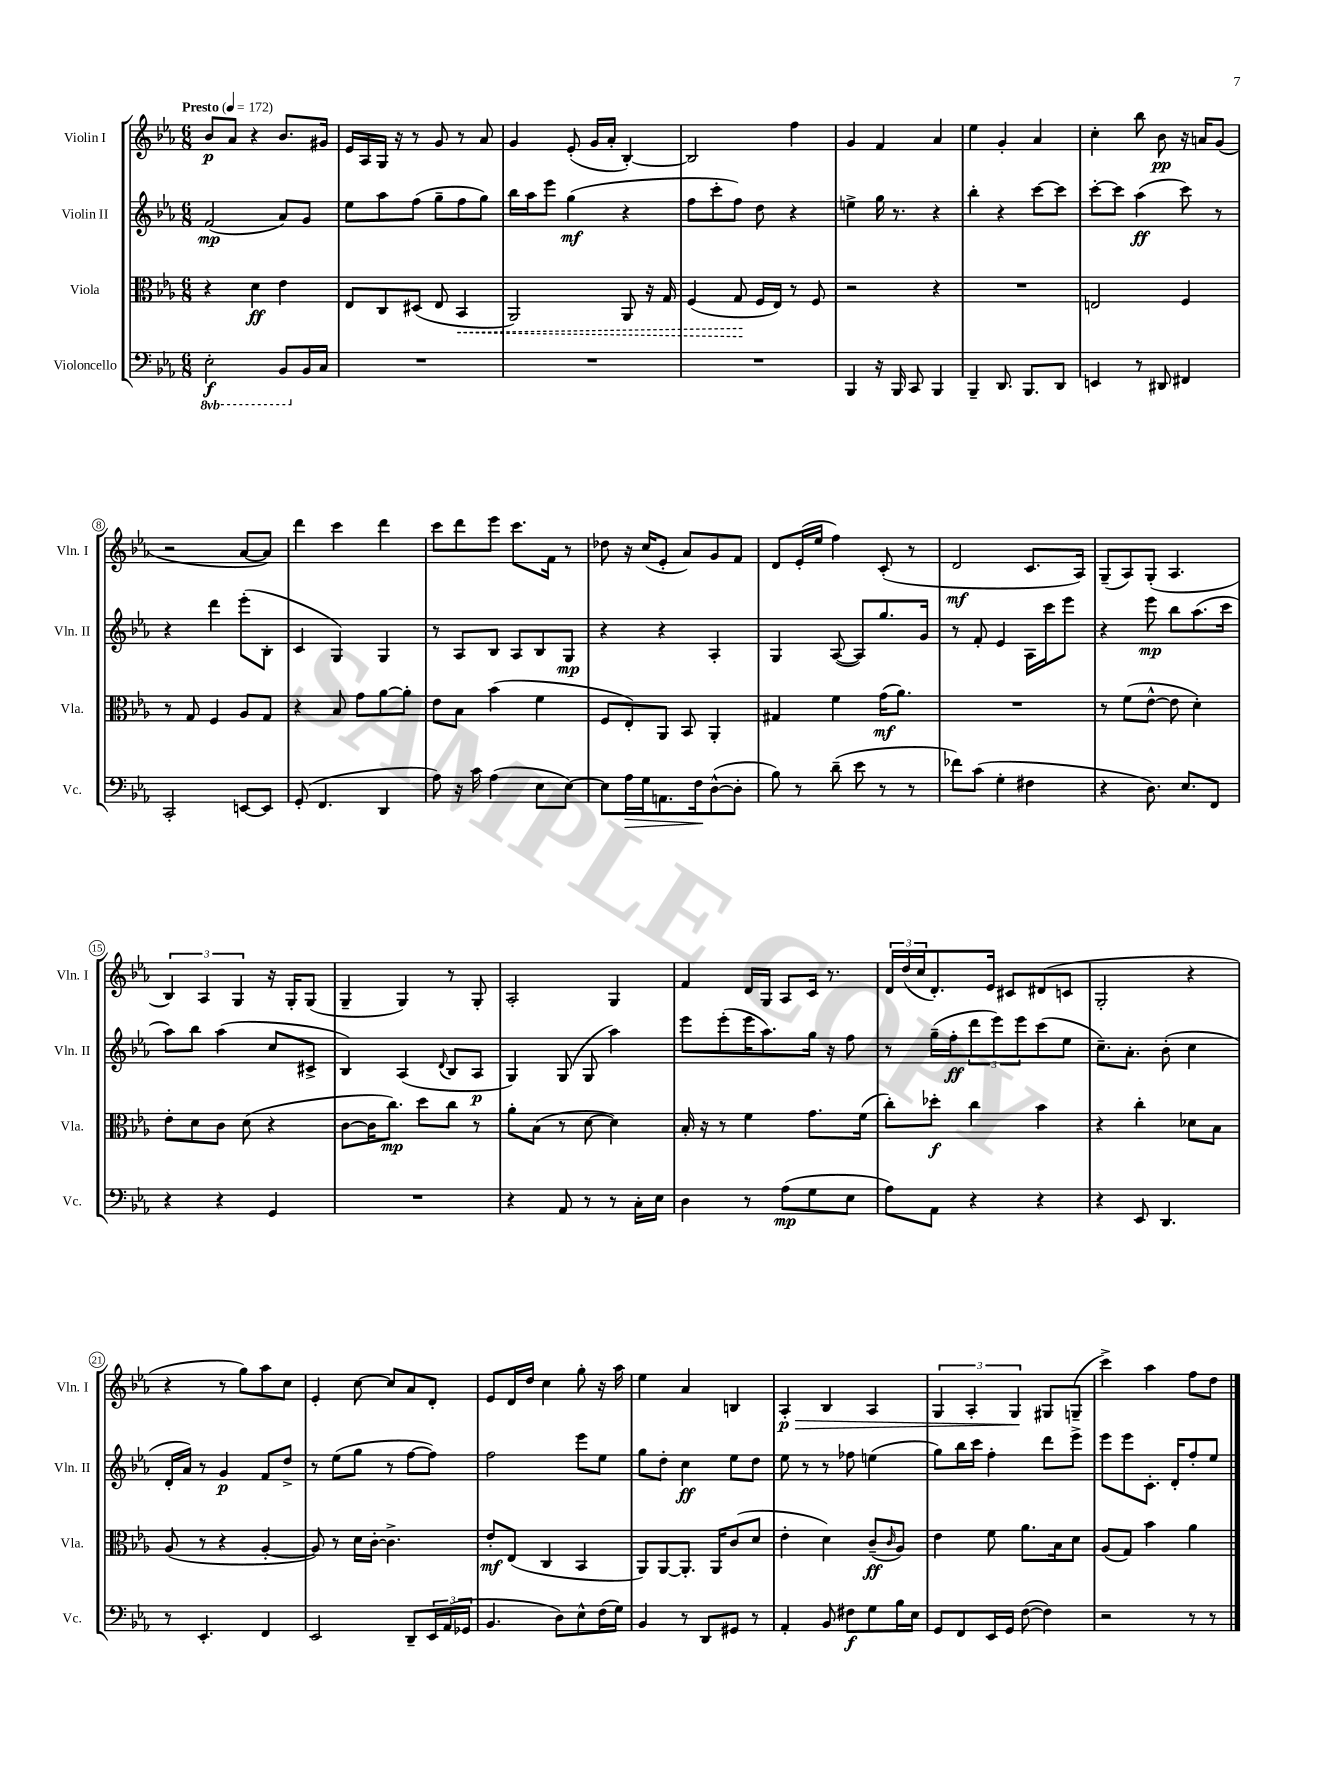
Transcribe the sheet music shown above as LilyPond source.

<<
\new StaffGroup <<
\new Staff = "s0" \with { instrumentName = "Violin I" shortInstrumentName = "Vln. I" } {
    \clef treble \key ees \major \numericTimeSignature \time 6/8 \tempo "Presto" 4 = 172
    bes'8\p aes'8 r4 bes'8. gis'16 |
    ees'16 aes16 g16 r16 r8 g'8 r8 aes'8 |
    g'4 ees'8-.( g'16 aes'16-. bes4~-.) |
    bes2 f''4 |
    g'4 f'4 aes'4 |
    ees''4 g'4-. aes'4 |
    c''4-. bes''8 bes'8\pp r16 a'16 g'8( |
    r2 aes'8~ aes'8) |
    d'''4 c'''4 d'''4 |
    c'''8 d'''8 ees'''8 c'''8. f'16 r8 |
    des''8 r16 c''16( ees'8-. aes'8) g'8 f'8 |
    d'8 ees'16-.( ees''16 f''4) c'8-.( r8 |
    d'2\mf c'8. aes16) |
    g8--( aes8) g8-.( aes4. |
    \tuplet 3/2 { bes4) aes4 g4 } r16 g16-. g8( |
    g4-- g4) r8 g8-. |
    aes2-. g4 |
    f'4 d'16 g16 aes8 c'16 r8. |
    \tuplet 3/2 { d'16 d''16( c''16 } d'8.-.) ees'16 cis'8 dis'8( c'8 |
    g2-. r4 |
    r4 r8 g''8) aes''8 c''8 |
    ees'4-. c''8~ c''8 aes'8 d'8-. |
    ees'8 d'16 d''16 c''4 g''8-. r16 aes''16 |
    ees''4 aes'4 b4 |
    aes4-.\p\> bes4 aes4 |
    \tuplet 3/2 { g4 aes4-. g4\! } gis8 g8--( |
    c'''4->) aes''4 f''8 d''8 \bar "|." |
}
\new Staff = "s1" \with { instrumentName = "Violin II" shortInstrumentName = "Vln. II" } {
    \clef treble \key ees \major \numericTimeSignature \time 6/8
    f'2\mp( aes'8) g'8 |
    ees''8 aes''8 f''8( g''8-- f''8 g''8) |
    bes''16 aes''16 ees'''8 g''4\mf( r4 |
    f''8 c'''8-. f''8) d''8 r4 |
    e''4-> g''16 r8. r4 |
    bes''4-. r4 c'''8~ c'''8 |
    c'''8~-. c'''8 aes''4\ff( c'''8) r8 |
    r4 d'''4 ees'''8-.( bes8-. |
    c'4 g4) g4 |
    r8 aes8 bes8 aes8 bes8 g8\mp |
    r4 r4 aes4-. |
    g4 aes8~( aes8) g''8. g'16 |
    r8 f'8-. ees'4 aes16 c'''16 ees'''8 |
    r4 ees'''8\mp bes''8 aes''8.( c'''16 |
    aes''8) bes''8 aes''4( c''8 cis'8-> |
    bes4) aes4( \appoggiatura { d'8 } bes8 aes8\p |
    g4) g8( g8 aes''4) |
    ees'''8 ees'''8-.( ees'''16 aes''8.) g''16 r16 f''8 |
    r8 g''16--( f''16-.\ff \tuplet 3/2 { d'''8 ees'''8) ees'''8 } c'''8( ees''8 |
    c''8.--) aes'8.-. bes'8-.( c''4 |
    d'16-. aes'16) r8 g'4\p f'8 d''8-> |
    r8 ees''8( g''8 r8 f''8~ f''8) |
    f''2 ees'''8 ees''8 |
    g''8 d''8-. c''4\ff ees''8 d''8 |
    ees''8 r8 r8 fes''8 e''4( |
    g''8) bes''16 c'''16 f''4-. d'''8 ees'''8-> |
    ees'''8 ees'''8 c'8.-. d'16-. f''8-. ees''8 \bar "|." |
}
\new Staff = "s2" \with { instrumentName = "Viola" shortInstrumentName = "Vla." } {
    \clef alto \key ees \major \numericTimeSignature \time 6/8
    r4 d'4\ff ees'4 |
    ees8 c8 dis8( ees8 \once \override Hairpin.style = #'dashed-line bes,4\< |
    aes,2) aes,8 r16 g16 |
    f4( g8\! f16 ees16) r8 f8 |
    r2 r4 |
    R2. |
    e2 f4 |
    r8 g8 f4 aes8 g8 |
    r4 bes8 g'8 aes'8~ aes'8-. |
    ees'8 bes8 bes'4( f'4 |
    f8 ees8-.) aes,8 bes,8 aes,4-. |
    gis4 f'4 g'16\mf( aes'8.) |
    R2. |
    r8 f'8( ees'8~-^ ees'8 d'4-.) |
    ees'8-. d'8 c'8 d'8( r4 |
    c'8~ c'16 c''8.\mp) d''8 c''8 r8 |
    aes'8-. bes8( r8 d'8~ d'4) |
    bes16-. r16 r8 f'4 g'8. f'16( |
    c''8-.) des''8-.\f c''4 bes'4 |
    r4 c''4-. des'8 bes8 |
    aes8( r8 r4 aes4~-. |
    aes8) r8 d'16 c'16~-. c'4.-> |
    ees'8-.\mf ees8( c4 bes,4 |
    aes,8) aes,8~ aes,8.-. aes,16 c'8( d'8 |
    ees'4-. d'4) c'8--\ff( \grace { c'16 } aes8) |
    ees'4 f'8 aes'8. bes16 d'8 |
    aes8( g8) bes'4 aes'4 \bar "|." |
}
\new Staff = "s3" \with { instrumentName = "Violoncello" shortInstrumentName = "Vc." } {
    \clef bass \key ees \major \numericTimeSignature \time 6/8 \set Staff.ottavationMarkups = #ottavation-simple-ordinals
    \ottava #-1 ees,2-.\f bes,,8 \ottava #0 bes,16 c16 |
    R2. |
    R2. |
    R2. |
    bes,,4 r16 bes,,16 c,8 bes,,4 |
    bes,,4-- d,8. bes,,8. d,8 |
    e,4 r8 dis,8 fis,4 |
    c,2-. e,8~ e,8 |
    g,8-.( f,4. d,4 |
    aes8) r16 c'16 aes4( ees8 ees8~) |
    ees8 aes16\> g16 a,8. f16\! d8~-^( d8-. |
    bes8) r8 d'8--( ees'8 r8 r8 |
    fes'8) c'8( g4-. fis4 |
    r4 d8.) ees8. f,8 |
    r4 r4 g,4 |
    R2. |
    r4 aes,8 r8 r8 c16-. ees16 |
    d4 r8 aes8\mp( g8 ees8 |
    aes8) aes,8 r4 r4 |
    r4 ees,8 d,4. |
    r8 ees,4.-. f,4 |
    ees,2 d,8-- \tuplet 3/2 { ees,16 aes,16( ges,16 } |
    bes,4. d8) ees8-^ f16( g16) |
    bes,4 r8 d,8 gis,8 r8 |
    aes,4-. bes,8 fis8\f g8 bes16 ees16 |
    g,8 f,8 ees,16 g,16 f8~( f4) |
    r2 r8 r8 \bar "|." |
}
>>
>>
\layout { \context { \Score \override BarNumber.stencil = #(make-stencil-circler 0.1 0.3 ly:text-interface::print) } }
